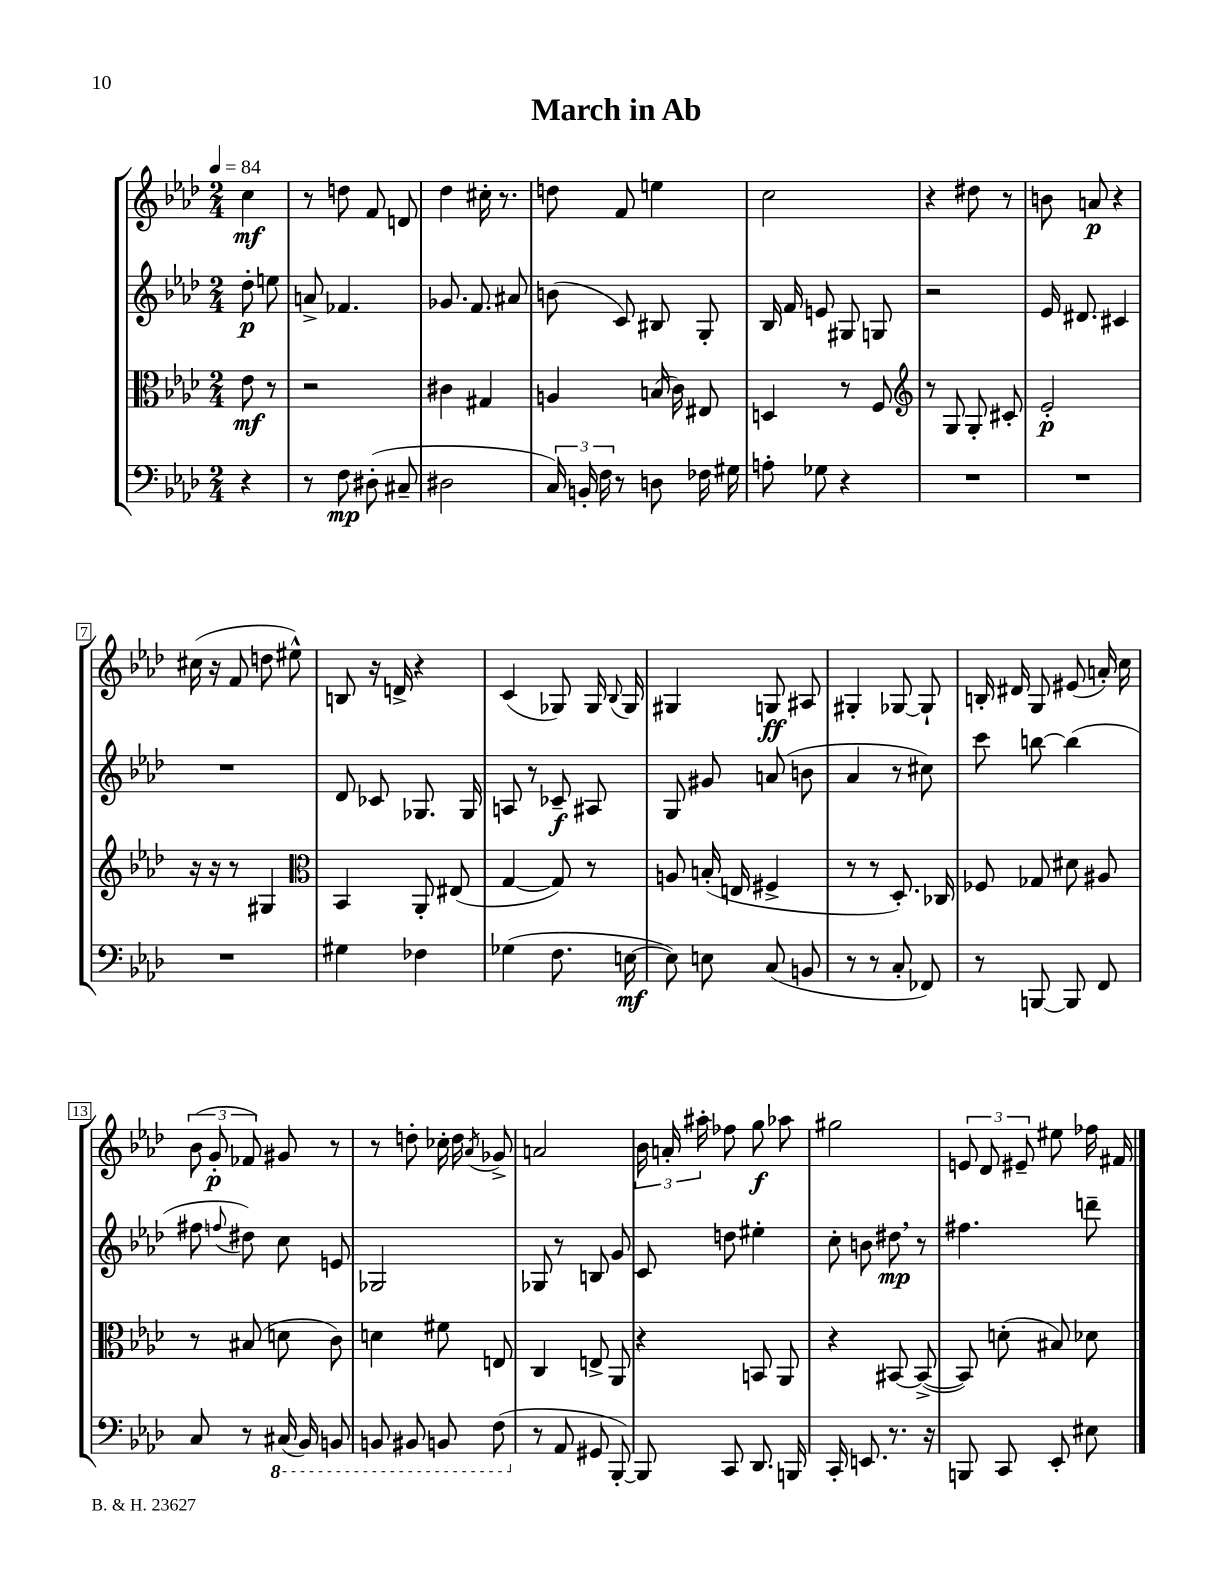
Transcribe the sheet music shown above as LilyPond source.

\header { title = "March in Ab" }
<<
\new StaffGroup <<
\new Staff = "s0" {
    \clef treble \key aes \major \numericTimeSignature \time 2/4 \partial 4 \tempo 4 = 84
    \autoBeamOff c''4\mf |
    r8 d''8 f'8 d'8 |
    des''4 cis''16-. r8. |
    d''8 f'8 e''4 |
    c''2 |
    r4 dis''8 r8 |
    b'8 a'8\p r4 |
    cis''16( r16 f'8 d''8 eis''8-^) |
    b8 r16 d'16-> r4 |
    c'4( ges8) ges16 \appoggiatura { bes8 } ges16 |
    gis4 g8\ff ais8 |
    gis4-. ges8~ ges8-! |
    b16-. dis'16 g8 eis'8( a'16-.) c''16 |
    \tuplet 3/2 { bes'8( g'8-.\p fes'8) } gis'8 r8 |
    r8 d''8-. ces''16-. d''16 \acciaccatura { aes'8 } ges'8-> |
    a'2 |
    \tuplet 3/2 { bes'16 a'16-. ais''16-. } fes''8 g''8\f aes''8 |
    gis''2 |
    \tuplet 3/2 { e'8 des'8 eis'8-- } eis''8 fes''16 fis'16 \bar "|." |
}
\new Staff = "s1" {
    \clef treble \key aes \major \numericTimeSignature \time 2/4 \partial 4
    \autoBeamOff des''8-.\p e''8 |
    a'8-> fes'4. |
    ges'8. f'8. ais'8 |
    b'8( c'8) bis8 g8-. |
    bes16 f'16 e'8 gis8 g8 |
    r2 |
    ees'16 dis'8. cis'4 |
    R2 |
    des'8 ces'8 ges8. ges16 |
    a8 r8 ces'8--\f ais8 |
    g8 gis'8 a'8( b'8 |
    aes'4 r8 cis''8) |
    c'''8 b''8~ b''4( |
    fis''8 \appoggiatura { f''8 } dis''8) c''8 e'8 |
    ges2 |
    ges8 r8 b8 g'8 |
    c'8 d''8 eis''4-. |
    c''8-. b'8 dis''8\mp \breathe r8 |
    fis''4. d'''8-- \bar "|." |
}
\new Staff = "s2" {
    \clef alto \key aes \major \numericTimeSignature \time 2/4 \partial 4
    \autoBeamOff ees'8\mf r8 |
    r2 |
    cis'4 gis4 |
    a4 b16( c'16) eis8 |
    d4 r8 f8 |
    \clef treble r8 g8 g8-. cis'8-. |
    ees'2-.\p |
    r16 r16 r8 gis4 |
    \clef alto bes,4 aes,8-. eis8( |
    g4~ g8) r8 |
    a8 b16-.( e16 fis4-> |
    r8 r8 des8.-.) ces16 |
    fes8 ges8 dis'8 ais8 |
    r8 bis8( d'8 c'8) |
    d'4 fis'8 e8 |
    c4 e8-> aes,8 |
    r4 b,8 aes,8 |
    r4 bis,8~ bis,8~->( |
    bis,8) d'8-.( bis8) des'8 \bar "|." |
}
\new Staff = "s3" {
    \clef bass \key aes \major \numericTimeSignature \time 2/4 \partial 4
    \autoBeamOff r4 |
    r8 f8\mp dis8-.( cis8-- |
    dis2 |
    \tuplet 3/2 { c16) b,16-. f16 } r8 d8 fes16 gis16 |
    a8-. ges8 r4 |
    R2 |
    R2 |
    R2 |
    gis4 fes4 |
    ges4( f8. e16~\mf |
    e8) e8 c8( b,8 |
    r8 r8 c8-. fes,8) |
    r8 b,,8~ b,,8 f,8 |
    c8 r8 \ottava #-1 cis,16( bes,,16) b,,8 |
    b,,8 bis,,8 b,,8 f,8( \ottava #0 |
    r8 aes,8 gis,8 bes,,8~-.) |
    bes,,8 c,8 des,8. b,,16 |
    c,16-. e,8. r8. r16 |
    b,,8 c,8 ees,8-. eis8 \bar "|." |
}
>>
>>
\layout { \context { \Score \override BarNumber.stencil = #(make-stencil-boxer 0.1 0.3 ly:text-interface::print) } }
